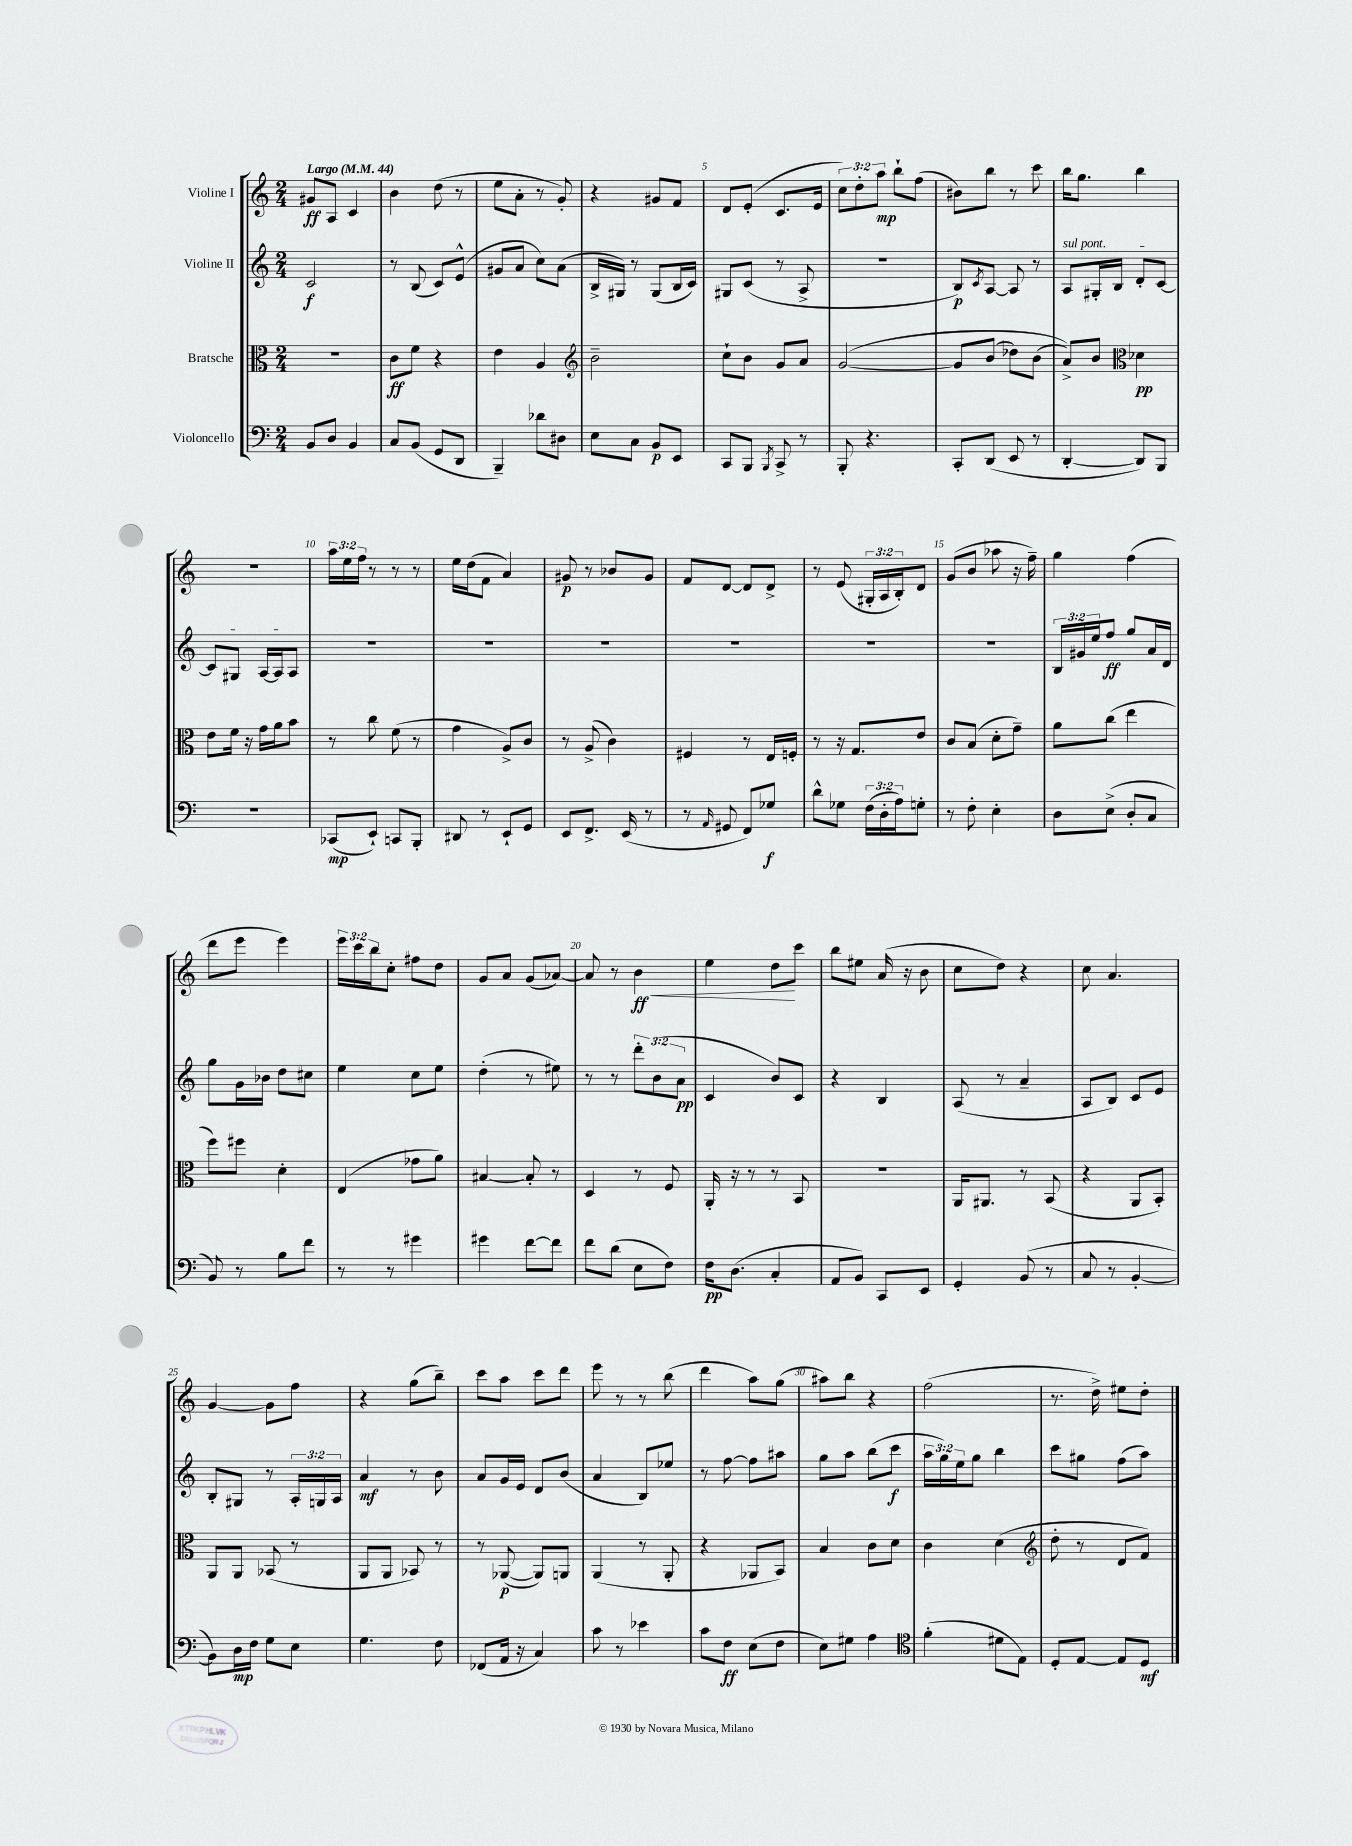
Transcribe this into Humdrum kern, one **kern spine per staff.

**kern	**dynam	**kern	**dynam	**kern	**dynam	**kern	**dynam
*part4	*part4	*part3	*part3	*part2	*part2	*part1	*part1
*staff4	*staff4	*staff3	*staff3	*staff2	*staff2	*staff1	*staff1
*I"Violoncello	*	*I"Bratsche	*	*I"Violine II	*	*I"Violine I	*
*clefF4	*	*clefC3	*	*clefG2	*	*clefG2	*
*k[]	*	*k[]	*	*k[]	*	*k[]	*
*M2/4	*	*M2/4	*	*M2/4	*	*M2/4	*
*MM44	*	*MM44	*	*MM44	*	*MM44	*
=1	=1	=1	=1	=1	=1	=1	=1
!	!	!	!	!	!	!LO:TX:a:B:t=Largo	!
8BB/L	.	2r	.	2c/	f	8g#X/L	ff
8D/J	.	.	.	.	.	8A/J	.
4BB/	.	.	.	.	.	4c/	.
=2	=2	=2	=2	=2	=2	=2	=2
8C/L	.	8c\L	ff	8r	.	4b\	.
(8BB/J	.	8f\J	.	(8B/	.	.	.
8GG/L	.	4r	.	8c/L)	.	(8dd\	.
8DD/J	.	.	.	(8e^^/J	.	8r	.
=3	=3	=3	=3	=3	=3	=3	=3
4BBB~/)	.	4e\	.	8g#X/L	.	8ee\L	.
.	.	.	.	8a/J	.	8a'\J	.
8d-X\L	.	4A/	.	8cc\L)	.	8r	.
8D#X\J	.	.	.	(8a\J	.	8g'/)	.
=4	=4	=4	=4	=4	=4	=4	=4
*	*	*clefG2	*	*	*	*	*
8E\L	.	2b~\	.	16B^/LL	.	4r	.
.	.	.	.	16G#X/JJ)	.	.	.
8C\J	.	.	.	8r	.	.	.
8BB/L	p	.	.	(8G#/L	.	8g#X/L	.
8EE/J	.	.	.	16B/L	.	8f/J	.
.	.	.	.	16c/JJ)	.	.	.
=5	=5	=5	=5	=5	=5	=5	=5
8CC/L	.	8cc`\L	.	8G#X/L	.	8d/L	.
8BBB/J	.	8b\J	.	(8c/J	.	(8e'/J	.
8qBBB/	.	.	.	.	.	.	.
8CC^/	.	8g/L	.	8r	.	8.c/L	.
8r	.	8a/J	.	8A^/	.	.	.
.	.	.	.	.	.	16e/Jk	.
=6	=6	=6	=6	=6	=6	=6	=6
8BBB'/	.	([2g/	.	2r	.	12cc\L)	.
.	.	.	.	.	.	12dd'\	.
4.r	.	.	.	.	.	.	.
.	.	.	.	.	.	12aa\J	mp
.	.	.	.	.	.	8bb`\L	.
.	.	.	.	.	.	(8ff\J	.
=7	=7	=7	=7	=7	=7	=7	=7
8CC'/L	.	8g/L]	.	8B/L)	p	8b#X\L)	.
.	.	.	.	8qc/	.	.	.
(8DD/J	.	(8b/J	.	[8A/J	.	8bb\J	.
8EE/	.	8dd-X\L)	.	8A/]	.	8r	.
8r	.	(8b\J	.	8r	.	8ccc\	.
=8	=8	=8	=8	=8	=8	=8	=8
!	!	!	!	!LO:TX:a:i:t=sul pont.	!	!	!
[4DD'/	.	8a^/L))	.	8A/L	.	16bb\KL	.
.	.	.	.	.	.	8.gg\J	.
.	.	8b/J	.	16G#X'/L	.	.	.
.	.	.	.	16B/JJ	.	.	.
*	*	*clefC3	*	*	*	*	*
8DD/L])	.	4d-X\	pp	8d'/L	.	4bb\	.
8BBB/J	.	.	.	[8c/J	.	.	.
!!LO:LB:g=z
=9	=9	=9	=9	=9	=9	=9	=9
2r	.	8e\L	.	8c/L]	.	2r	.
.	.	16f\Jk	.	8G#X/J	.	.	.
.	.	16r	.	.	.	.	.
.	.	16g\LL	.	[16A/LL	.	.	.
.	.	16a\J	.	16A/J]	.	.	.
.	.	8b\J	.	8A/J	.	.	.
=10	=10	=10	=10	=10	=10	=10	=10
(8CC-X/L	mp	8r	.	2r	.	24aa\LL	.
.	.	.	.	.	.	24ee\	.
.	.	.	.	.	.	24ff\JJ	.
8EE`/J)	.	8cc\	.	.	.	8r	.
8CCn/L	.	(8f\	.	.	.	8r	.
8BBB'/J	.	8r	.	.	.	8r	.
=11	=11	=11	=11	=11	=11	=11	=11
8DD#X/	.	4g\	.	2r	.	16ee\LL	.
.	.	.	.	.	.	(16dd\J	.
8r	.	.	.	.	.	8f\J	.
8EE`/L	.	8A^/L)	.	.	.	4a/)	.
8GG/J	.	8c/J	.	.	.	.	.
=12	=12	=12	=12	=12	=12	=12	=12
8EE/L	.	8r	.	2r	.	8g#X/	p
8.FF^/J	.	(8A^/	.	.	.	8r	.
.	.	4c\)	.	.	.	8b-X/L	.
(16EE/	.	.	.	.	.	.	.
8r	.	.	.	.	.	8g#/J	.
=13	=13	=13	=13	=13	=13	=13	=13
8r	.	4F#X/	.	2r	.	8f/L	.
16qqAA/	.	.	.	.	.	.	.
8GG#X/	.	.	.	.	.	[8d/J	.
8FF/L)	.	8r	.	.	.	8d/L]	.
8G-X/J	f	16E/LL	.	.	.	8d^/J	.
.	.	16Fn'/JJ	.	.	.	.	.
=14	=14	=14	=14	=14	=14	=14	=14
8d^^\L	.	8r	.	2r	.	8r	.
8G-X\J	.	16r	.	.	.	(8e/	.
.	.	8.G/L	.	.	.	.	.
(24F\LL	.	.	.	.	.	24G#X'/LL	.
24D'\	.	.	.	.	.	24A/	.
24A\J)	.	.	.	.	.	24B'/J)	.
8Gn'\J	.	8e/J	.	.	.	8d/J	.
=15	=15	=15	=15	=15	=15	=15	=15
8r	.	8c/L	.	2r	.	(8g/L	.
8F'\	.	(8B/J	.	.	.	8b/J	.
4E'\	.	8d'\L	.	.	.	8aa-X\	.
.	.	8g~\J)	.	.	.	16r	.
.	.	.	.	.	.	16ff~\)	.
=16	=16	=16	=16	=16	=16	=16	=16
8D\L	.	8a\L	.	24B/LL	.	4gg\	.
.	.	.	.	24g#X/	.	.	.
.	.	.	.	24ee/J	.	.	.
(8E^\J	.	(8cc\J	.	8ff/J	ff	.	.
8D'/L	.	4ee\	.	8gg/L	.	(4ff\	.
8C/J	.	.	.	16a/L	.	.	.
.	.	.	.	16d/JJ	.	.	.
!!LO:LB:g=z
=17	=17	=17	=17	=17	=17	=17	=17
8BB/)	.	8ff\L)	.	8gg\L	.	8ddd\L	.
8r	.	8ff#X\J	.	16g\L	.	8eee\J	.
.	.	.	.	16b-X\JJ	.	.	.
8B\L	.	4d'\	.	8dd\L	.	4eee\)	.
8f\J	.	.	.	8cc#X\J	.	.	.
=18	=18	=18	=18	=18	=18	=18	=18
8r	.	(4E/	.	4ee\	.	24eee\LL	.
.	.	.	.	.	.	24ccc\	.
.	.	.	.	.	.	24bb\J	.
8r	.	.	.	.	.	8cc'\J	.
4g#X\	.	8g-X\L	.	8cc\L	.	8ff#X\L	.
.	.	8a\J)	.	8ee\J	.	8dd\J	.
=19	=19	=19	=19	=19	=19	=19	=19
4g#X\	.	[4B#X/	.	(4dd'\	.	8g/L	.
.	.	.	.	.	.	8a/J	.
[8f\L	.	8B#'/]	.	8r	.	(8g/L	.
8f\J]	.	8r	.	8ee#X\)	.	[8a-X/J)	.
=20	=20	=20	=20	=20	=20	=20	=20
8f\L	.	4D/	.	8r	.	8a-/]	.
(8d\J	.	.	.	8r	.	8r	.
!	!	!	!	!	!	!	!LO:HP:b
8E\L	.	8r	.	12ddd'\L	.	4b\	< ff
.	.	.	.	(12b\	.	.	.
8F\J)	.	8F/	.	.	.	.	.
.	.	.	.	12a\J	pp	.	.
=21	=21	=21	=21	=21	=21	=21	=21
16F\KL	pp	16AA'/	.	4c/	.	4ee\	.
(8.D\J	.	16r	.	.	.	.	.
.	.	8r	.	.	.	.	.
4C'/	.	8r	.	8b/L)	.	8dd\L	.
.	.	8BB/	.	8c/J	.	8ccc\J	[
=22	=22	=22	=22	=22	=22	=22	=22
8AA/L	.	2r	.	4r	.	8bb\L	.
8BB/J)	.	.	.	.	.	8ee#X\J	.
8CC/L	.	.	.	4B/	.	(16a/	.
.	.	.	.	.	.	16r	.
8EE/J	.	.	.	.	.	8b\	.
=23	=23	=23	=23	=23	=23	=23	=23
4GG'/	.	16AA/KL	.	(8A/	.	8cc\L	.
.	.	8.AA#X/J	.	.	.	.	.
.	.	.	.	8r	.	8dd\J)	.
(8BB/	.	8r	.	4a~/	.	4r	.
8r	.	(8BB/	.	.	.	.	.
=24	=24	=24	=24	=24	=24	=24	=24
8C/	.	4r	.	8A/L	.	8cc\	.
8r	.	.	.	8B/J)	.	4.a/	.
[4BB'/	.	8AA/L	.	8c/L	.	.	.
.	.	8BB'/J)	.	8e/J	.	.	.
!!LO:LB:g=z
=25	=25	=25	=25	=25	=25	=25	=25
8BB\L])	.	8AA/L	.	8B'/L	.	[4g/	.
16D\L	mp	8AA/J	.	8G#X/J	.	.	.
16F\JJ	.	.	.	.	.	.	.
8G\L	.	(8BB-X/	.	8r	.	8g\L]	.
8E\J	.	8r	.	24A'/LL	.	8ff\J	.
.	.	.	.	24Gn/	.	.	.
.	.	.	.	24A/JJ	.	.	.
=26	=26	=26	=26	=26	=26	=26	=26
4.G\	.	8AA/L	.	4a/	mf	4r	.
.	.	8AA/J	.	.	.	.	.
.	.	8BB-X/)	.	8r	.	(8gg\L	.
8F\	.	8r	.	8b\	.	8bb~\J)	.
=27	=27	=27	=27	=27	=27	=27	=27
(8FF-X/L	.	8r	.	8a/L	.	8ccc\L	.
16AA/Jk	.	([8AA-X/	p	16g/L	.	8aa\J	.
16r	.	.	.	16e/JJ	.	.	.
4C/)	.	8AA-/L])	.	8d/L	.	8ccc\L	.
.	.	8AAn/J	.	(8b/J	.	8ddd\J	.
=28	=28	=28	=28	=28	=28	=28	=28
8c\	.	(4AA/	.	4a/	.	8eee\	.
8r	.	.	.	.	.	8r	.
4e-X\	.	8r	.	8B/L)	.	8r	.
.	.	8AA'/	.	8ee-X/J	.	(8bb\	.
=29	=29	=29	=29	=29	=29	=29	=29
8c\L	.	4r	.	8r	.	4ddd\	.
8F\J	ff	.	.	[8ff\	.	.	.
(8E\L	.	8AA-X/L	.	8ff\L]	.	8aa\L)	.
8F\J	.	8BB/J)	.	8aa#X\J	.	(8gg\J	.
=30	=30	=30	=30	=30	=30	=30	=30
8E\L)	.	4B/	.	8gg\L	.	8aa#X\L)	.
8G#X\J	.	.	.	8aa\J	.	8bb\J	.
4A\	.	8c\L	.	(8bb\L	.	4r	.
.	.	8d\J	.	8ccc\J	f	.	.
=31	=31	=31	=31	=31	=31	=31	=31
*clefC4	*	*	*	*	*	*	*
(4f'\	.	4c\	.	24aa\LL	.	(2ff\	.
.	.	.	.	24gg\)	.	.	.
.	.	.	.	24ee\J	.	.	.
.	.	.	.	8gg\J	.	.	.
8d#X\L	.	(4d\	.	4bb\	.	.	.
8E\J)	.	.	.	.	.	.	.
=32	=32	=32	=32	=32	=32	=32	=32
*	*	*clefG2	*	*	*	*	*
8D'/L	.	8dd'\	.	8ccc\L	.	8.r	.
[8E/J	.	8r	.	8gg#X\J	.	.	.
.	.	.	.	.	.	16dd^\)	.
8E/L]	.	8d/L	.	(8ff\L	.	8ee#X\L	.
8D/J	mf	8f/J)	.	8aa\J)	.	8dd'\J	.
==	==	==	==	==	==	==	==
*-	*-	*-	*-	*-	*-	*-	*-
